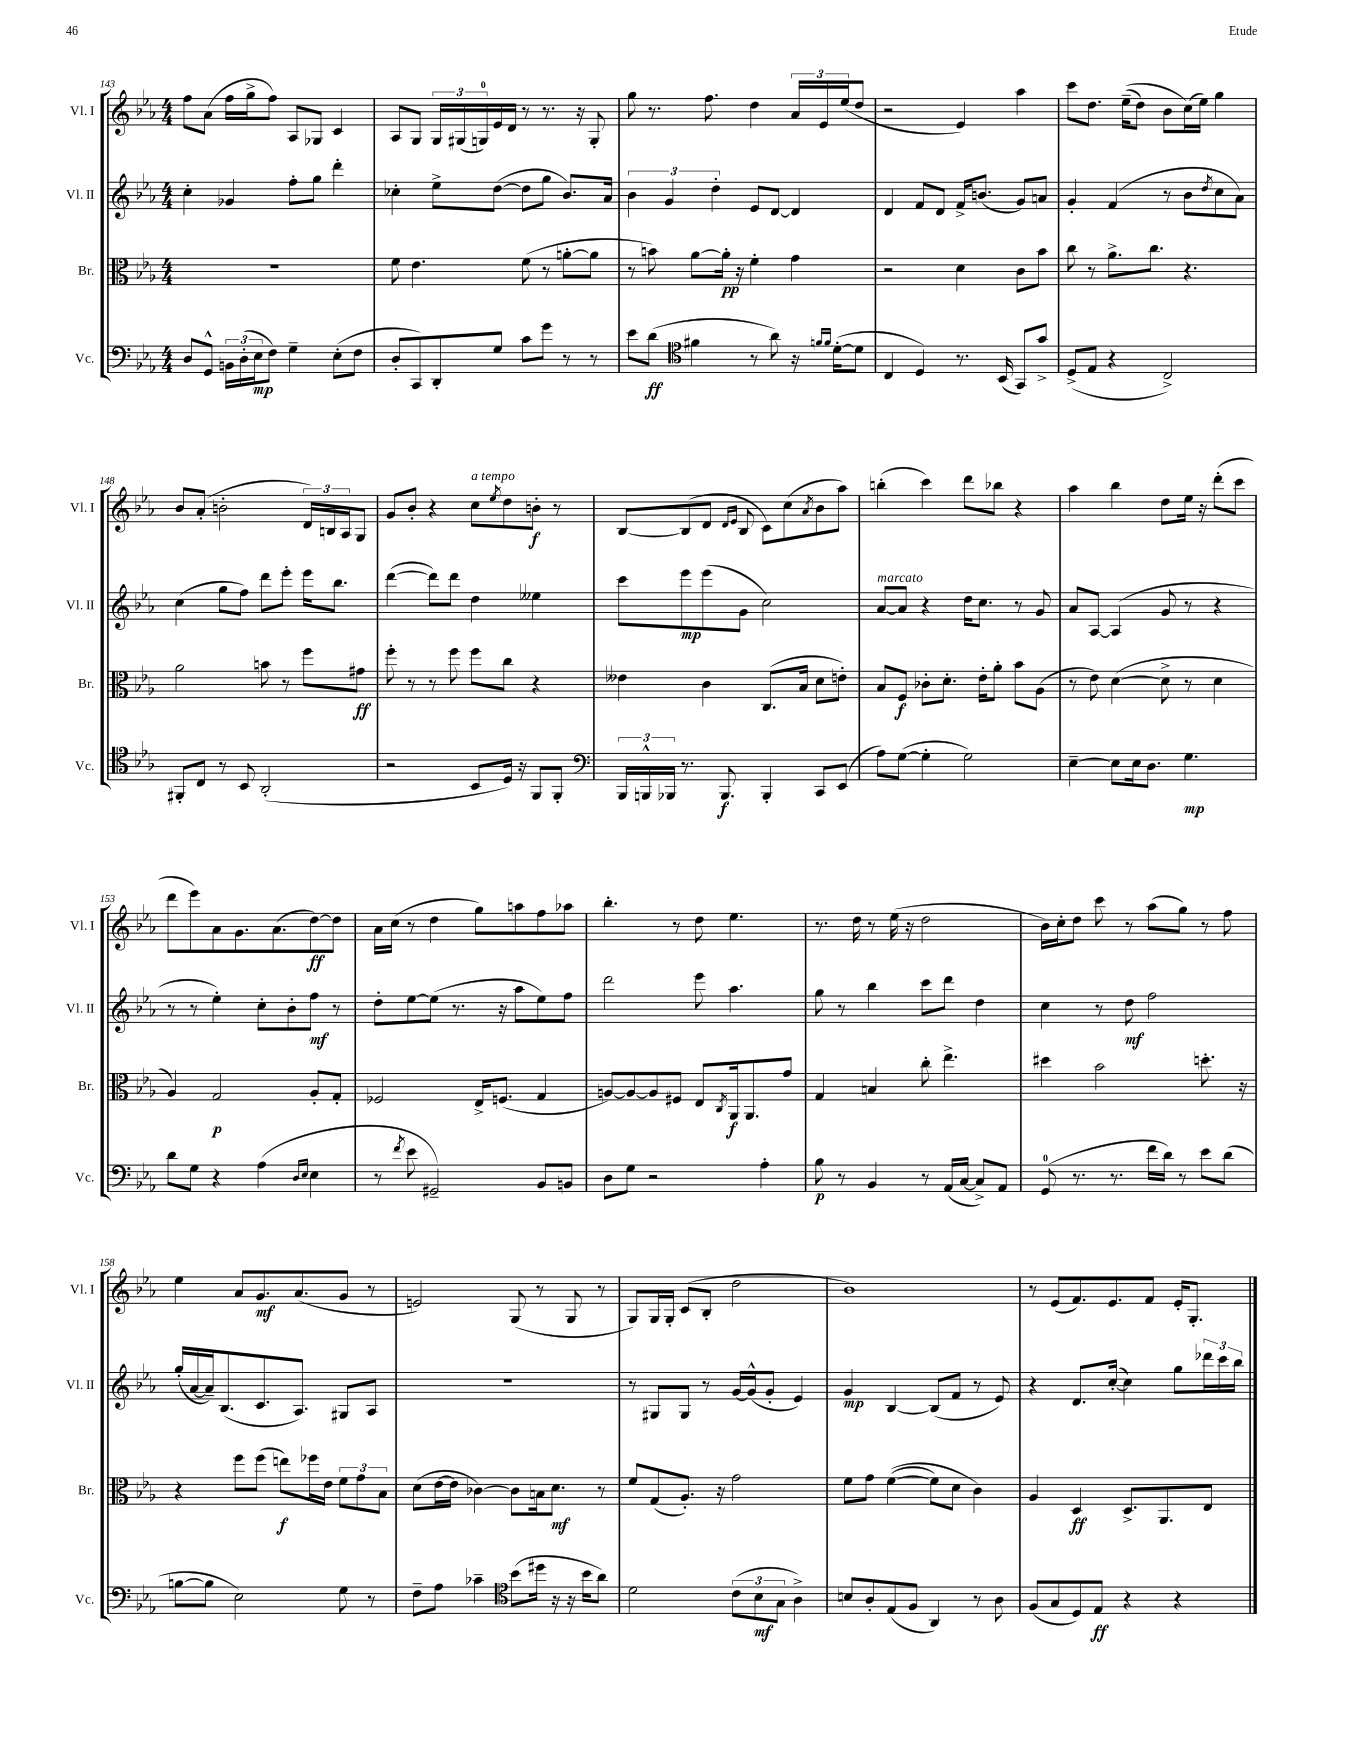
<<
\new StaffGroup <<
\new Staff = "s0" \with { instrumentName = "Vl. I" shortInstrumentName = "Vl. I" } {
    \clef treble \key ees \major \numericTimeSignature \time 4/4
    f''8 aes'8( f''16 g''16-> f''8) aes8 ges8 c'4 |
    aes8 g8 \tuplet 3/2 { g16 gis16( g16-0) } ees'16 d'16 r8 r8. r16 g8-. |
    g''8 r8. f''8. d''4 \tuplet 3/2 { aes'16 ees'16 ees''16( } d''8 |
    r2 ees'4) aes''4 |
    c'''8 d''8. ees''16--(\( d''8) bes'8 c''16(\) ees''16) g''4 |
    bes'8 aes'8-.( b'2-. \tuplet 3/2 { d'16) b16 aes16 } g8 |
    g'8 bes'8-. r4 c''8^\markup { \italic "a tempo" } \acciaccatura { ees''8 } d''8 b'8-.\f r8 |
    bes8~ bes8( d'8 \grace { d'16 ees'16 } bes8 c'8) c''8( \acciaccatura { aes'8 } bes'8 aes''8) |
    b''4-.( c'''4) d'''8 bes''8 r4 |
    aes''4 bes''4 d''8 ees''16 r16 d'''8-.( c'''8 |
    d'''8 ees'''8) aes'8 g'8. aes'8.( d''8~\ff) d''8 |
    aes'16 c''16( r8 d''4 g''8) a''8 f''8 aes''8 |
    bes''4.-. r8 d''8 ees''4. |
    r8. d''16 r8 ees''16( r16 d''2 |
    bes'16) c''16-. d''8 c'''8 r8 aes''8( g''8) r8 f''8 |
    ees''4 aes'8 g'8.\mf aes'8.( g'8 r8 |
    e'2) g8( r8 g8 r8 |
    g8) g16 g16-. c'8( bes8-. d''2 |
    bes'1) |
    r8 ees'8( f'8.) ees'8. f'8 ees'16-. g8.-. \bar "|." |
}
\new Staff = "s1" \with { instrumentName = "Vl. II" shortInstrumentName = "Vl. II" } {
    \clef treble \key ees \major \numericTimeSignature \time 4/4
    c''4-. ges'4 f''8-. g''8 d'''4-. |
    ces''4-. ees''8-> d''8~( d''8 g''8 bes'8.) aes'16 |
    \tuplet 3/2 { bes'4 g'4 d''4-. } ees'8 d'8~ d'4 |
    d'4 f'8 d'8 f'16-> b'8.( g'8) a'8 |
    g'4-. f'4( r8 bes'8 \acciaccatura { d''8 } c''8 aes'8) |
    c''4( g''8 f''8) d'''8 ees'''8-. ees'''16 bes''8. |
    d'''4~( d'''8) d'''8 d''4 eeses''4 |
    c'''8 ees'''8\mp ees'''8( g'8 c''2) |
    aes'8~^\markup { \italic "marcato" } aes'8 r4 d''16 c''8. r8 g'8 |
    aes'8 aes8~ aes4( g'8 r8 r4 |
    r8 r8 ees''4-.) c''8-. bes'8-. f''8\mf r8 |
    d''8-. ees''8~ ees''8( r8. r16 aes''8 ees''8) f''8 |
    d'''2 ees'''8 aes''4. |
    g''8 r8 bes''4 c'''8 d'''8 d''4 |
    c''4 r8 d''8\mf f''2 |
    g''16-.( aes'16~ aes'16--) bes8.( c'8. aes8.) gis8 aes8 |
    R1 |
    r8 gis8 gis8 r8 g'16~ g'16-^( g'8-. ees'4) |
    g'4\mp bes4~ bes8( f'8 r8 ees'8) |
    r4 d'8. c''16~-.( c''4) g''8 \tuplet 3/2 { des'''16 c'''16 bes''16 } \bar "|." |
}
\new Staff = "s2" \with { instrumentName = "Br." shortInstrumentName = "Br." } {
    \clef alto \key ees \major \numericTimeSignature \time 4/4
    R1 |
    f'8 ees'4. f'8( r8 a'8~-. a'8 |
    r8 b'8) aes'8~ aes'16-.\pp r16 f'4-. g'4 |
    r2 d'4 c'8 bes'8 |
    c''8 r8 aes'8.-> c''8. r4. |
    aes'2 b'8 r8 f''8 gis'8\ff |
    f''8-. r8 r8 f''8 f''8 c''8 r4 |
    eeses'4 c'4 c8.( bes16 d'8 e'8-.) |
    bes8 f8\f ces'8-. d'8.-. ees'16-. aes'8-. bes'8 aes8( |
    r8 ees'8) d'4~( d'8-> r8 d'4 |
    aes4) g2\p aes8-. g8-. |
    fes2 ees16-> f8.( g4 |
    a8~) a8~ a8 fis8 ees8 \acciaccatura { c8 } aes,16\f aes,8. g'8 |
    g4 b4 c''8-. ees''4.-> |
    dis''4 bes'2 d''8.-. r16 |
    r4 f''8 f''8( e''8\f) fes''16 ees'16 \tuplet 3/2 { f'8 g'8 bes8 } |
    d'8( ees'16~ ees'16 ces'4~) ces'8 b16 d'8.\mf r8 |
    f'8 g8( aes8.-.) r16 g'2 |
    f'8 g'8 f'4~(\( f'8) d'8 c'4\) |
    aes4 d4\ff d8.-> aes,8. ees8 \bar "|." |
}
\new Staff = "s3" \with { instrumentName = "Vc." shortInstrumentName = "Vc." } {
    \clef bass \key ees \major \numericTimeSignature \time 4/4
    d8 g,8-^ \tuplet 3/2 { b,16 d16-.( ees16\mp } f8) g4-- ees8-.( f8 |
    d8-. c,8) d,8-. g8 c'8 g'8 r8 r8 |
    ees'8 d'8\ff( \clef tenor fis'4 r8 aes'8) r16 \grace { f'16 f'16 } d'16~-.( d'8 |
    c4 d4) r8. bes,16( g,8) g'8-> |
    d8->( ees8 r4 c2->) |
    fis,8-. c8 r8 bes,8 aes,2-.( |
    r2 bes,8 d16) r16 f,8 f,8-. |
    \clef bass \tuplet 3/2 { bes,,16 b,,16-^ bes,,16 } r8. bes,,8.\f bes,,4-. c,8 ees,8( |
    aes8) g8~( g4-. g2) |
    ees4~-- ees8 ees16 d8. g4.\mp |
    d'8 g8 r4 aes4( \grace { d16 ees16 } ees4 |
    r8 \acciaccatura { f'8 } ees'8 gis,2--) bes,8 b,8 |
    d8 g8 r2 aes4-. |
    bes8\p r8 bes,4 r8 aes,16( c16~ c8->) aes,8 |
    g,8-0( r8. r8. f'16 d'16) r8 ees'8 d'8( |
    b8~ b8 ees2) g8 r8 |
    f8-- aes8 ces'4-- \clef tenor bes'8( dis''16 r16 r16 bes'16 aes'8) |
    d'2 \tuplet 3/2 { c'8( bes8\mf g8 } aes4->) |
    b8 aes8-. ees8( f8 aes,4) r8 aes8 |
    f8( g8 d8) ees8\ff r4 r4 \bar "|." |
}
>>
>>
\layout { \context { \Score currentBarNumber = #143 } }
